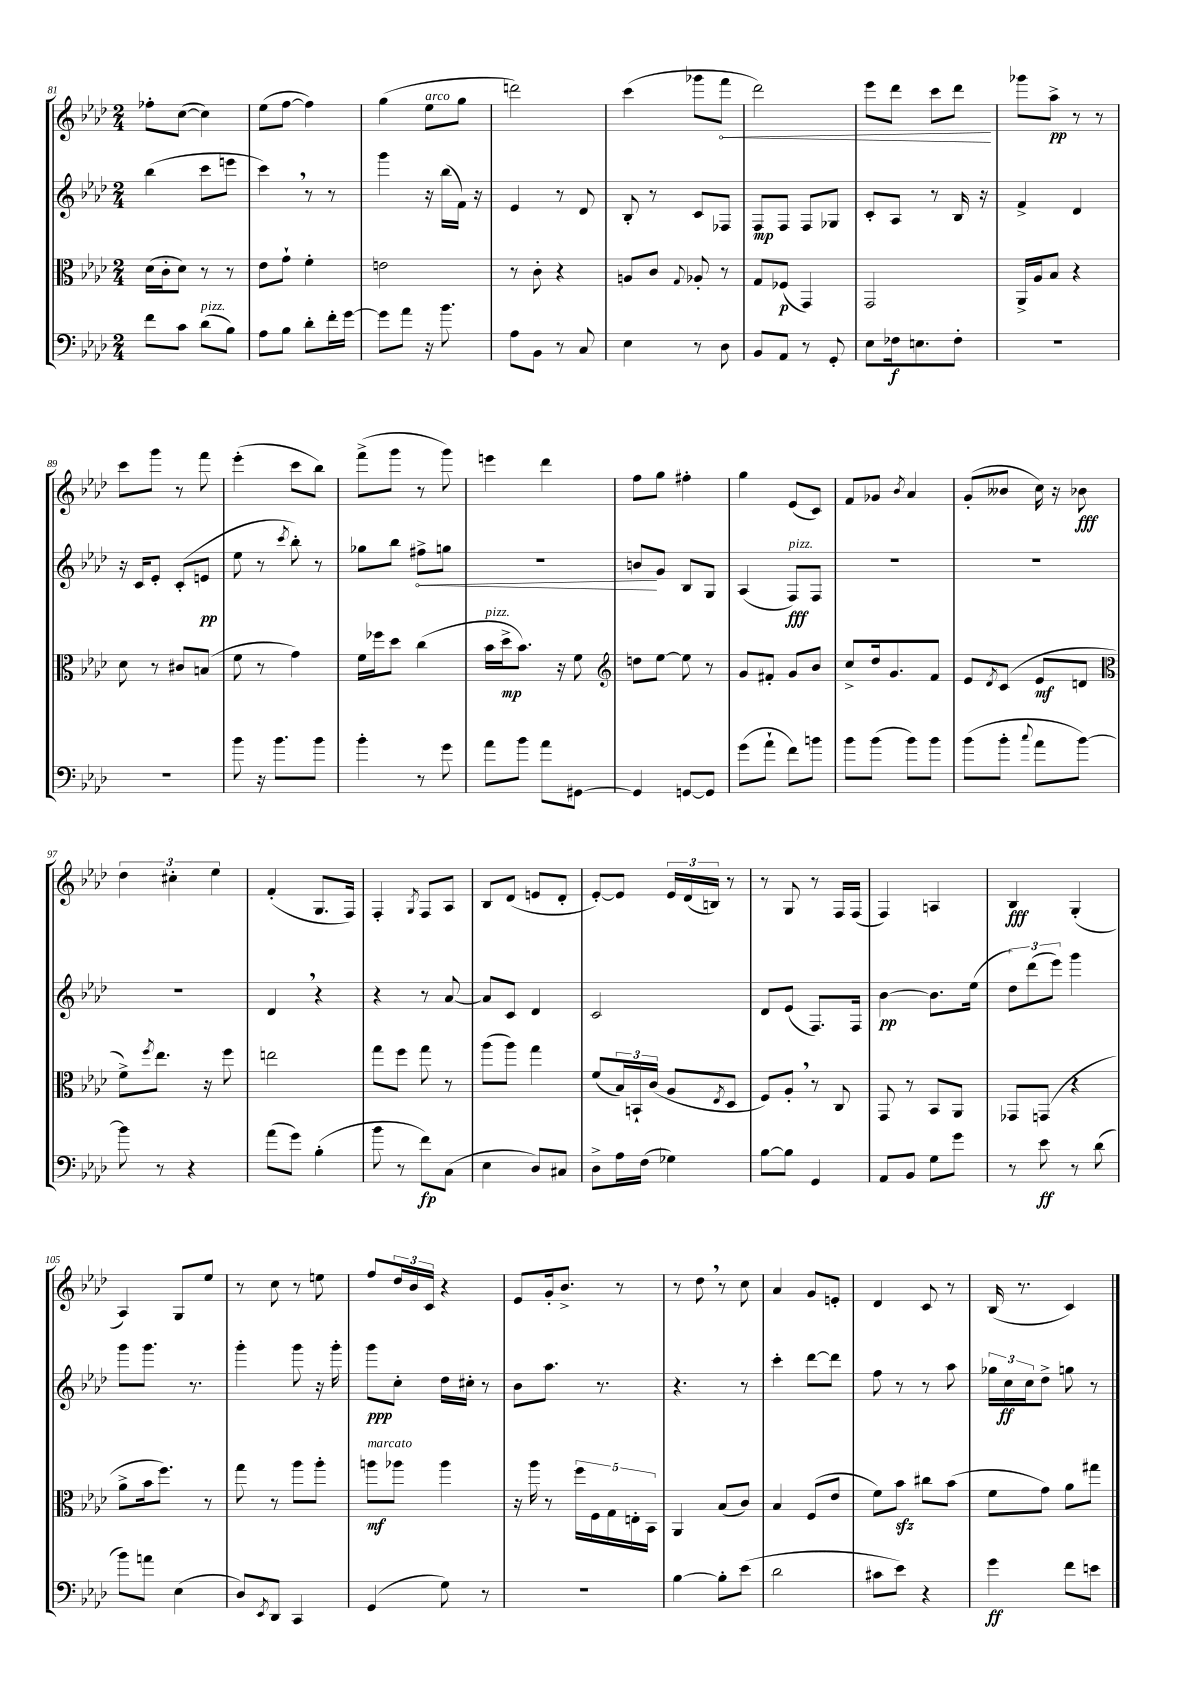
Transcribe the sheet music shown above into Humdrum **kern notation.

**kern	**dynam	**kern	**dynam	**kern	**dynam	**kern	**dynam
*part4	*part4	*part3	*part3	*part2	*part2	*part1	*part1
*staff4	*staff4	*staff3	*staff3	*staff2	*staff2	*staff1	*staff1
*clefF4	*	*clefC3	*	*clefG2	*	*clefG2	*
*k[b-e-a-d-]	*	*k[b-e-a-d-]	*	*k[b-e-a-d-]	*	*k[b-e-a-d-]	*
*M2/4	*	*M2/4	*	*M2/4	*	*M2/4	*
=81	=81	=81	=81	=81	=81	=81	=81
8f\L	.	(16d-\LL	.	(4bb-\	.	8ff-X'\L	.
.	.	16c'\J	.	.	.	.	.
8c\J	.	8d-\J)	.	.	.	([8cc\J	.
!LO:TX:a:i:t=pizz.	!	!	!	!	!	!	!
(8d-\L	.	8r	.	8ccc\L	.	4cc\])	.
8B-\J)	.	8r	.	8eeen\J	.	.	.
=82	=82	=82	=82	=82	=82	=82	=82
8A-\L	.	8e-\L	.	4ccc,\)	.	(8ee-\L	.
8B-\J	.	8g`\J	.	.	.	[8ff\J	.
8d-'\L	.	4f'\	.	8r	.	4ff\])	.
16f'\L	.	.	.	8r	.	.	.
[16g\JJ	.	.	.	.	.	.	.
=83	=83	=83	=83	=83	=83	=83	=83
8g\L]	.	2en\	.	4ggg\	.	(4gg\	.
8a-\J	.	.	.	.	.	.	.
!	!	!	!	!	!	!LO:TX:a:i:t=arco	!
16r	.	.	.	16r	.	8ee-\L	.
8.b-\	.	.	.	(16bb-\LL	.	.	.
.	.	.	.	16f\JJ)	.	8gg\J	.
.	.	.	.	16r	.	.	.
=84	=84	=84	=84	=84	=84	=84	=84
8A-\L	.	8r	.	4e-/	.	2dddn\)	.
8BB-\J	.	8c'\	.	.	.	.	.
8r	.	4r	.	8r	.	.	.
8C/	.	.	.	8d-/	.	.	.
=85	=85	=85	=85	=85	=85	=85	=85
4E-\	.	8An/L	.	8B-'/	.	(4ccc\	.
.	.	8c/J	.	8r	.	.	.
.	.	8qqG/	.	.	.	.	.
8r	.	8A-X'/	.	8c/L	.	8ggg-X\L	.
!	!	!	!	!	!	!	!LO:HP:b
8D-\	.	8r	.	8F-X/J	.	8fff\J	<
=86	=86	=86	=86	=86	=86	=86	=86
8BB-/L	.	8G/L	.	8F/L	mp	2ddd-\)	.
8AA-/J	.	(8F-X/J	p	8F/J	.	.	.
8r	.	4GG/)	.	8F/L	.	.	.
8GG'/	.	.	.	8G-X/J	.	.	.
=87	=87	=87	=87	=87	=87	=87	=87
8E-\L	.	2GG/	.	8c'/L	.	8eee-\L	.
16F-X\k	f	.	.	8A-/J	.	8ddd-\J	.
8.En\	.	.	.	.	.	.	.
.	.	.	.	8r	.	8ccc\L	.
8F-'\J	.	.	.	16B-/	.	8ddd-\J	.
.	.	.	.	16r	.	.	.
.	.	.	.	.	.	.	[
=88	=88	=88	=88	=88	=88	=88	=88
2r	.	16AA-^/LL	.	4f^/	.	8ggg-X\L	.
.	.	16A-/J	.	.	.	.	.
.	.	8B-/J	.	.	.	8aa-^\J	pp
.	.	4r	.	4d-/	.	8r	.
.	.	.	.	.	.	8r	.
!!LO:LB:g=z
=89	=89	=89	=89	=89	=89	=89	=89
2r	.	8d-\	.	16r	.	8ccc\L	.
.	.	.	.	16c/KL	.	.	.
.	.	8r	.	8e-'/J	.	8ggg\J	.
.	.	8c#X/L	.	(8c'/L	.	8r	.
.	.	(8Bn/J	.	8en/J	pp	8fff\	.
=90	=90	=90	=90	=90	=90	=90	=90
8b-\	.	8f\	.	8ee-\	.	(4eee-'\	.
16r	.	8r	.	8r	.	.	.
8.b-\L	.	.	.	.	.	.	.
.	.	.	.	8qccc/	.	.	.
.	.	4g\)	.	8bb-'\)	.	8ccc\L	.
8b-\J	.	.	.	8r	.	8bb-\J)	.
=91	=91	=91	=91	=91	=91	=91	=91
4b-'\	.	16f\LL	.	8gg-X\L	.	(8fff^\L	.
.	.	16ff-X\J	.	.	.	.	.
.	.	8dd-\J	.	8bb-\J	.	8ggg\J	.
!	!	!	!	!	!LO:HP:b	!	!
8r	.	(4cc\	.	8ff#X^\L	<	8r	.
8g\	.	.	.	8ggn\J	.	8ggg\)	.
=92	=92	=92	=92	=92	=92	=92	=92
!	!	!LO:TX:a:i:t=pizz.	!	!	!	!	!
8a-\L	.	16b-\LL	.	2r	.	4eeen\	.
.	.	16dd-^\J	mp	.	.	.	.
8b-\J	.	8.b-\J)	.	.	.	.	.
8a-\L	.	.	.	.	.	4ddd-\	.
.	.	16r	.	.	.	.	.
[8GG#X\J	.	8f\	.	.	.	.	.
=93	=93	=93	=93	=93	=93	=93	=93
*	*	*clefG2	*	*	*	*	*
4GG#/]	.	8ddn\L	.	8bn/L	.	8ff\L	.
.	.	[8ee-\J	.	8g/J	[	8gg\J	.
[8GGn/L	.	8ee-\]	.	8B-/L	.	4ff#X'\	.
8GG/J]	.	8r	.	8G/J	.	.	.
=94	=94	=94	=94	=94	=94	=94	=94
(8g\L	.	8g/L	.	(4A-/	.	4gg\	.
8a-`\J	.	8f#X'/J	.	.	.	.	.
!	!	!	!	!LO:TX:a:i:t=pizz.	!	!	!
8f\L)	.	8g/L	.	8F/L)	fff	(8e-/L	.
8bn\J	.	8b-/J	.	8F/J	.	8c/J)	.
=95	=95	=95	=95	=95	=95	=95	=95
8b-\L	.	8cc^/L	.	2r	.	8f/L	.
(8b-\J	.	16dd-/k	.	.	.	8g-X/J	.
.	.	8.g/	.	.	.	.	.
.	.	.	.	.	.	8qb-/	.
8b-\L)	.	.	.	.	.	4a-/	.
8b-\J	.	8f/J	.	.	.	.	.
=96	=96	=96	=96	=96	=96	=96	=96
(8b-\L	.	8e-/L	.	2r	.	(8g'/L	.
.	.	8qd-/	.	.	.	.	.
8b-'\J	.	(8c/J	.	.	.	8b--X/J	.
8qqcc/	.	.	.	.	.	.	.
8a-\L	.	8e-/L	mf	.	.	16cc\)	.
.	.	.	.	.	.	16r	.
[8b-\J)	.	8dn/J	.	.	.	8b-X\	fff
!!LO:LB:g=z
=97	=97	=97	=97	=97	=97	=97	=97
*	*	*clefC3	*	*	*	*	*
8b-\]	.	8f^\L)	.	2r	.	6dd-\	.
.	.	8qff/	.	.	.	.	.
8r	.	8.ee-\J	.	.	.	.	.
.	.	.	.	.	.	6cc#X'\	.
4r	.	.	.	.	.	.	.
.	.	16r	.	.	.	.	.
.	.	.	.	.	.	6ee-\	.
.	.	8ff\	.	.	.	.	.
=98	=98	=98	=98	=98	=98	=98	=98
(8a-\L	.	2een\	.	4d-,/	.	(4f'/	.
8g\J)	.	.	.	.	.	.	.
(4B-'\	.	.	.	4r	.	8.G/L	.
.	.	.	.	.	.	16F/Jk)	.
=99	=99	=99	=99	=99	=99	=99	=99
8b-\	.	8gg\L	.	4r	.	4F'/	.
8r	.	8ff\J	.	.	.	.	.
.	.	.	.	.	.	8qG/	.
8f\L)	fp	8gg\	.	8r	.	8F/L	.
(8C\J	.	8r	.	[8a-/	.	8A-/J	.
=100	=100	=100	=100	=100	=100	=100	=100
4E-\	.	(8aa-\L	.	8a-/L]	.	8B-/L	.
.	.	8aa-\J)	.	8c/J	.	(8d-/J	.
8D-/L)	.	4gg\	.	4d-/	.	8en/L	.
8C#X/J	.	.	.	.	.	8d-'/J	.
=101	=101	=101	=101	=101	=101	=101	=101
8D-^\L	.	(8f/L	.	2c/	.	[8e-'/L)	.
16A-\L	.	24B-/L)	.	.	.	8e-/J]	.
.	.	24BBn`/	.	.	.	.	.
(16F\JJ	.	.	.	.	.	.	.
.	.	(24c/JJ	.	.	.	.	.
4G-X\)	.	8A-/L	.	.	.	24e-/LL	.
.	.	.	.	.	.	(24d-/	.
.	.	.	.	.	.	24Bn/JJ)	.
.	.	8qE-/	.	.	.	.	.
.	.	8D-/J	.	.	.	8r	.
=102	=102	=102	=102	=102	=102	=102	=102
[8B-\L	.	8F/L)	.	8d-/L	.	8r	.
8B-\J]	.	8A-',/J	.	(8e-/J	.	8G/	.
4GG/	.	8r	.	8.F/L)	.	8r	.
.	.	8C/	.	.	.	16F/LL	.
.	.	.	.	16F/Jk	.	(16F/JJ	.
=103	=103	=103	=103	=103	=103	=103	=103
8AA-/L	.	8GG/	.	[4b-\	pp	4F/)	.
8BB-/J	.	8r	.	.	.	.	.
8G\L	.	8BB-/L	.	8.b-\L]	.	4An/	.
8g\J	.	8AA-/J	.	.	.	.	.
.	.	.	.	(16ee-\Jk	.	.	.
=104	=104	=104	=104	=104	=104	=104	=104
8r	.	8GG-X/L	.	12dd-\L)	.	4B-/	fff
.	.	.	.	(12ddd-\	.	.	.
8e-\	ff	(8GGn/J	.	.	.	.	.
.	.	.	.	12eee-\J)	.	.	.
8r	.	4r	.	4ggg\	.	(4G'/	.
(8d-\	.	.	.	.	.	.	.
!!LO:LB:g=z
=105	=105	=105	=105	=105	=105	=105	=105
8b-\L)	.	8a-^\L	.	8ggg\L	.	4A-/)	.
8an\J	.	16b-\k	.	8.ggg\J	.	.	.
.	.	8.ff\J)	.	.	.	.	.
(4E-\	.	.	.	.	.	8G/L	.
.	.	.	.	8.r	.	.	.
.	.	8r	.	.	.	8ee-/J	.
=106	=106	=106	=106	=106	=106	=106	=106
8D-/L)	.	8gg\	.	4ggg'\	.	8r	.
8qEE-/	.	.	.	.	.	.	.
8DD-/J	.	8r	.	.	.	8cc\	.
4CC/	.	8aa-\L	.	8ggg\	.	8r	.
.	.	8aa-'\J	.	16r	.	8een\	.
.	.	.	.	16ggg'\	.	.	.
=107	=107	=107	=107	=107	=107	=107	=107
!	!	!LO:TX:a:i:t=marcato	!	!	!	!	!
(4GG/	.	8aan\L	mf	8ggg\L	ppp	8ff/L	.
.	.	8aa-X\J	.	8cc'\J	.	24dd-/L	.
.	.	.	.	.	.	24b-/	.
.	.	.	.	.	.	24c/JJ	.
8G\)	.	4aa-\	.	16dd-\LL	.	4r	.
.	.	.	.	16cc#X'\JJ	.	.	.
8r	.	.	.	8r	.	.	.
=108	=108	=108	=108	=108	=108	=108	=108
2r	.	16r	.	8b-\L	.	8e-/L	.
.	.	16aa-\	.	.	.	.	.
.	.	8r	.	8.aa-\J	.	16g'/k	.
.	.	.	.	.	.	8.b-^/J	.
.	.	20ff\LL	.	.	.	.	.
.	.	20F\	.	.	.	.	.
.	.	.	.	8.r	.	.	.
.	.	20G\	.	.	.	.	.
.	.	.	.	.	.	8r	.
.	.	20En'\	.	.	.	.	.
.	.	20BB-\JJ	.	.	.	.	.
=109	=109	=109	=109	=109	=109	=109	=109
[4B-\	.	4AA-/	.	4.r	.	8r	.
.	.	.	.	.	.	8dd-,\	.
8B-'\L]	.	(8B-/L	.	.	.	8r	.
(8e-\J	.	8c/J)	.	8r	.	8cc\	.
=110	=110	=110	=110	=110	=110	=110	=110
2d-\	.	4B-/	.	4ccc'\	.	4a-/	.
.	.	(8F/L	.	[8ddd-\L	.	8g/L	.
.	.	8e-/J	.	8ddd-\J]	.	8en'/J	.
=111	=111	=111	=111	=111	=111	=111	=111
8c#X\L	.	8f\L)	.	8ff\	.	4d-/	.
8e-\J)	.	8b-zz\J	.	8r	.	.	.
4r	.	8cc#X\L	.	8r	.	8c/	.
.	.	(8b-\J	.	8aa-\	.	8r	.
=112	=112	=112	=112	=112	=112	=112	=112
4g\	ff	8f\L	.	24gg-X\LL	.	(16B-/	.
.	.	.	.	24cc\	ff	.	.
.	.	.	.	.	.	8.r	.
.	.	.	.	24cc\J	.	.	.
.	.	8g\J)	.	8dd-^\J	.	.	.
8f\L	.	8a-\L	.	8ggn\	.	4c/)	.
8en\J	.	8gg#X\J	.	8r	.	.	.
==	==	==	==	==	==	==	==
*-	*-	*-	*-	*-	*-	*-	*-
